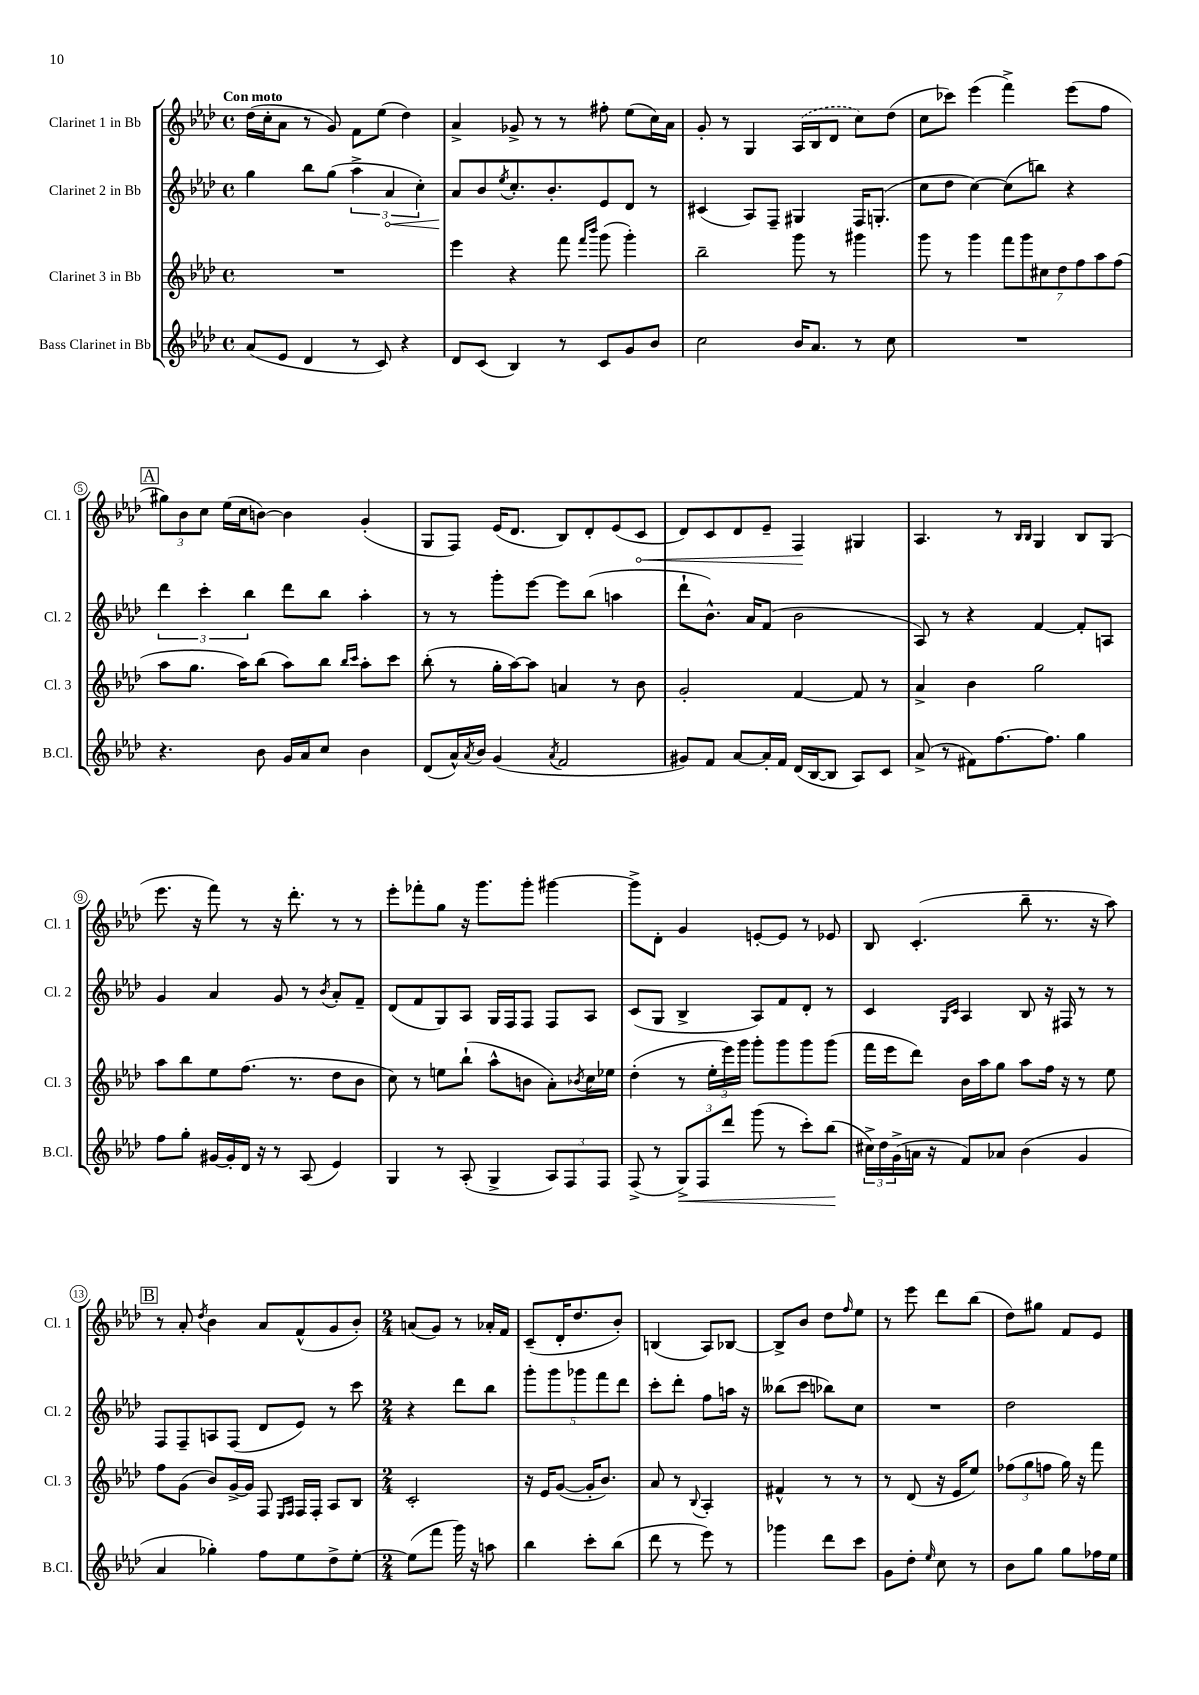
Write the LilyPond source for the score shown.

<<
\new StaffGroup <<
\new Staff = "s0" \with { instrumentName = "Clarinet 1 in Bb" shortInstrumentName = "Cl. 1" } {
    \clef treble \key aes \major \defaultTimeSignature \time 4/4 \tempo "Con moto"
    des''16( c''16-. aes'8 r8 g'8) f'8 ees''8( des''4) |
    aes'4-> ges'8-> r8 r8 fis''8-. ees''8( c''16) aes'16 |
    g'8-. r8 g4 \once \slurDashed aes16( bes16 des'8 c''8) des''8( |
    c''8 ces'''8) ees'''4( f'''4->) ees'''8( f''8 |
    \mark \markup { \box "A" } \tuplet 3/2 { gis''8) bes'8 c''8 } ees''16( c''16 b'8~) b'4 g'4-.( |
    g8 f8) ees'16( des'8. bes8) des'8-. ees'8( \once \override Hairpin.circled-tip = ##t c'8\< |
    des'8) c'8 des'8 ees'8-- f4\! gis4 |
    aes4. r8 \grace { bes16 bes16 } g4 bes8 g8( |
    ees'''8. r16 f'''8) r8 r16 des'''8.-. r8 r8 |
    ees'''8-. fes'''8-. g''8 r16 g'''8. g'''8-. gis'''4~ |
    gis'''8-> des'8-. g'4 e'8~-. e'8 r8 ees'8 |
    bes8 c'4.-.( bes''8-- r8. r16 aes''8) |
    \mark \markup { \box "B" } r8 aes'8-. \acciaccatura { des''8 } bes'4 aes'8 f'8-^( g'8 bes'8-.) |
    \numericTimeSignature \time 2/4 a'8( g'8) r8 aes'16-. f'16 |
    c'8--( des'16-. des''8. bes'8-.) |
    b4( aes8) bes8~ |
    bes8-> bes'8 des''8 \grace { f''16 } ees''8 |
    r8 ees'''8 des'''8 bes''8( |
    des''8) gis''8 f'8 ees'8 \bar "|." |
}
\new Staff = "s1" \with { instrumentName = "Clarinet 2 in Bb" shortInstrumentName = "Cl. 2" } {
    \clef treble \key aes \major \defaultTimeSignature \time 4/4
    g''4 bes''8 g''8( \tuplet 3/2 { aes''4-> \once \override Hairpin.circled-tip = ##t aes'4\< c''4-.) } |
    aes'8\! bes'8 \acciaccatura { ees''8 } c''8.-. bes'8.-. ees'8 des'8 r8 |
    cis'4( aes8) f8-- gis4 f16 g8.-.( |
    c''8 des''8 c''4~) c''8( b''8) r4 |
    \mark \markup { \box "A" } \tuplet 3/2 { des'''4 c'''4-. bes''4 } des'''8 bes''8 aes''4-. |
    r8 r8 g'''8-. ees'''8~ ees'''8 bes''8( a''4 |
    des'''8-! bes'8.-^) aes'16 f'8( bes'2 |
    aes8) r8 r4 f'4~ f'8-. a8 |
    g'4 aes'4 g'8 r8 \acciaccatura { bes'8 } aes'8-. f'8-- |
    des'8( f'8 g8) aes8 g16 f16 f8 f8 aes8 |
    c'8( g8 bes4-> aes8) f'8 des'8-. r8 |
    c'4 \grace { g16 c'16 } aes4 bes8 r16 fis16 r8 r8 |
    \mark \markup { \box "B" } f8 f8-- a8 f8( des'8 ees'8) r8 c'''8 |
    \numericTimeSignature \time 2/4 r4 des'''8 bes''8 |
    \tuplet 5/4 { g'''8-. g'''8 ges'''8 f'''8 des'''8 } |
    c'''8-. des'''8-. f''8 a''16 r16 |
    beses''8( c'''8 bes''8) c''8 |
    R2 |
    des''2 \bar "|." |
}
\new Staff = "s2" \with { instrumentName = "Clarinet 3 in Bb" shortInstrumentName = "Cl. 3" } {
    \clef treble \key aes \major \defaultTimeSignature \time 4/4
    R1 |
    ees'''4 r4 f'''8 \grace { f'''16 bes'''16 } g'''8( g'''4-.) |
    bes''2-- g'''8 r8 gis'''4 |
    g'''8 r8 g'''4 \tuplet 7/4 { f'''8 g'''8 cis''8 des''8 f''8 aes''8 f''8( } |
    \mark \markup { \box "A" } aes''8 g''8. aes''16) bes''8( aes''8) bes''8 \grace { bes''16 c'''16 } aes''8-. c'''8 |
    bes''8-.( r8 g''16-. aes''16~) aes''8 a'4 r8 bes'8 |
    g'2-. f'4~ f'8 r8 |
    aes'4-> bes'4 g''2 |
    aes''8 bes''8 ees''8 f''8.( r8. des''8 bes'8 |
    c''8) r8 e''8 bes''8-!( aes''8-^ b'8 aes'8-.) \acciaccatura { bes'8 } c''16 ees''16 |
    des''4-.( r8 \tuplet 3/2 { ees''16-. ees'''16) g'''16 } g'''8-. g'''8 g'''8 g'''8( |
    f'''16 ees'''16 des'''8) bes'16 aes''16 g''8 aes''8 f''16 r16 r8 ees''8 |
    \mark \markup { \box "B" } f''8 g'8( bes'8) g'16~-> g'16 f8 \grace { ees16 f16 } f16 f16-. aes8 bes8 |
    \numericTimeSignature \time 2/4 c'2-. |
    r16 ees'16 g'8~( g'16-. bes'8.) |
    aes'8 r8 \appoggiatura { bes8 } aes4-. |
    fis'4-^ r8 r8 |
    r8 des'8( r16 ees'16 ees''8) |
    \tuplet 3/2 { fes''8( g''8 f''8 } g''16) r16 f'''8 \bar "|." |
}
\new Staff = "s3" \with { instrumentName = "Bass Clarinet in Bb" shortInstrumentName = "B.Cl." } {
    \clef treble \key aes \major \defaultTimeSignature \time 4/4
    aes'8( ees'8 des'4 r8 c'8) r4 |
    des'8 c'8( bes4) r8 c'8 g'8 bes'8 |
    c''2 bes'16 aes'8. r8 c''8 |
    R1 |
    \mark \markup { \box "A" } r4. bes'8 g'16 aes'16 c''8 bes'4 |
    des'8( aes'16-^) \acciaccatura { aes'8 } bes'16 g'4( \acciaccatura { aes'8 } f'2 |
    gis'8) f'8 aes'8~ aes'16-. f'16 des'16( bes16~ bes8 aes8) c'8 |
    aes'8->( r8 fis'8) f''8.~ f''8. g''4 |
    f''8 g''8-. gis'16~ gis'16-. des'16 r16 r8 aes8( ees'4) |
    g4 r8 aes8-.( g4-> \tuplet 3/2 { aes8) f8 f8 } |
    f8->( r8 \tuplet 3/2 { g8->\<) f8 des'''8 } g'''8( r8 c'''8-.) bes''8\!( |
    \tuplet 3/2 { cis''16->) des''16 g'16->( } a'16 r16 f'8) aes'8 bes'4( g'4 |
    \mark \markup { \box "B" } aes'4 ges''4-.) f''8 ees''8 des''8-> ees''8~-. |
    \numericTimeSignature \time 2/4 ees''8( f'''8 g'''16) r16 a''8 |
    bes''4 c'''8-. bes''8( |
    des'''8 r8 ees'''8) r8 |
    ges'''4 des'''8 c'''8 |
    g'8 des''8-. \grace { ees''16 } c''8 r8 |
    bes'8 g''8 g''8 fes''16 ees''16 \bar "|." |
}
>>
>>
\layout { \context { \Score \override BarNumber.stencil = #(make-stencil-circler 0.1 0.3 ly:text-interface::print) } }
